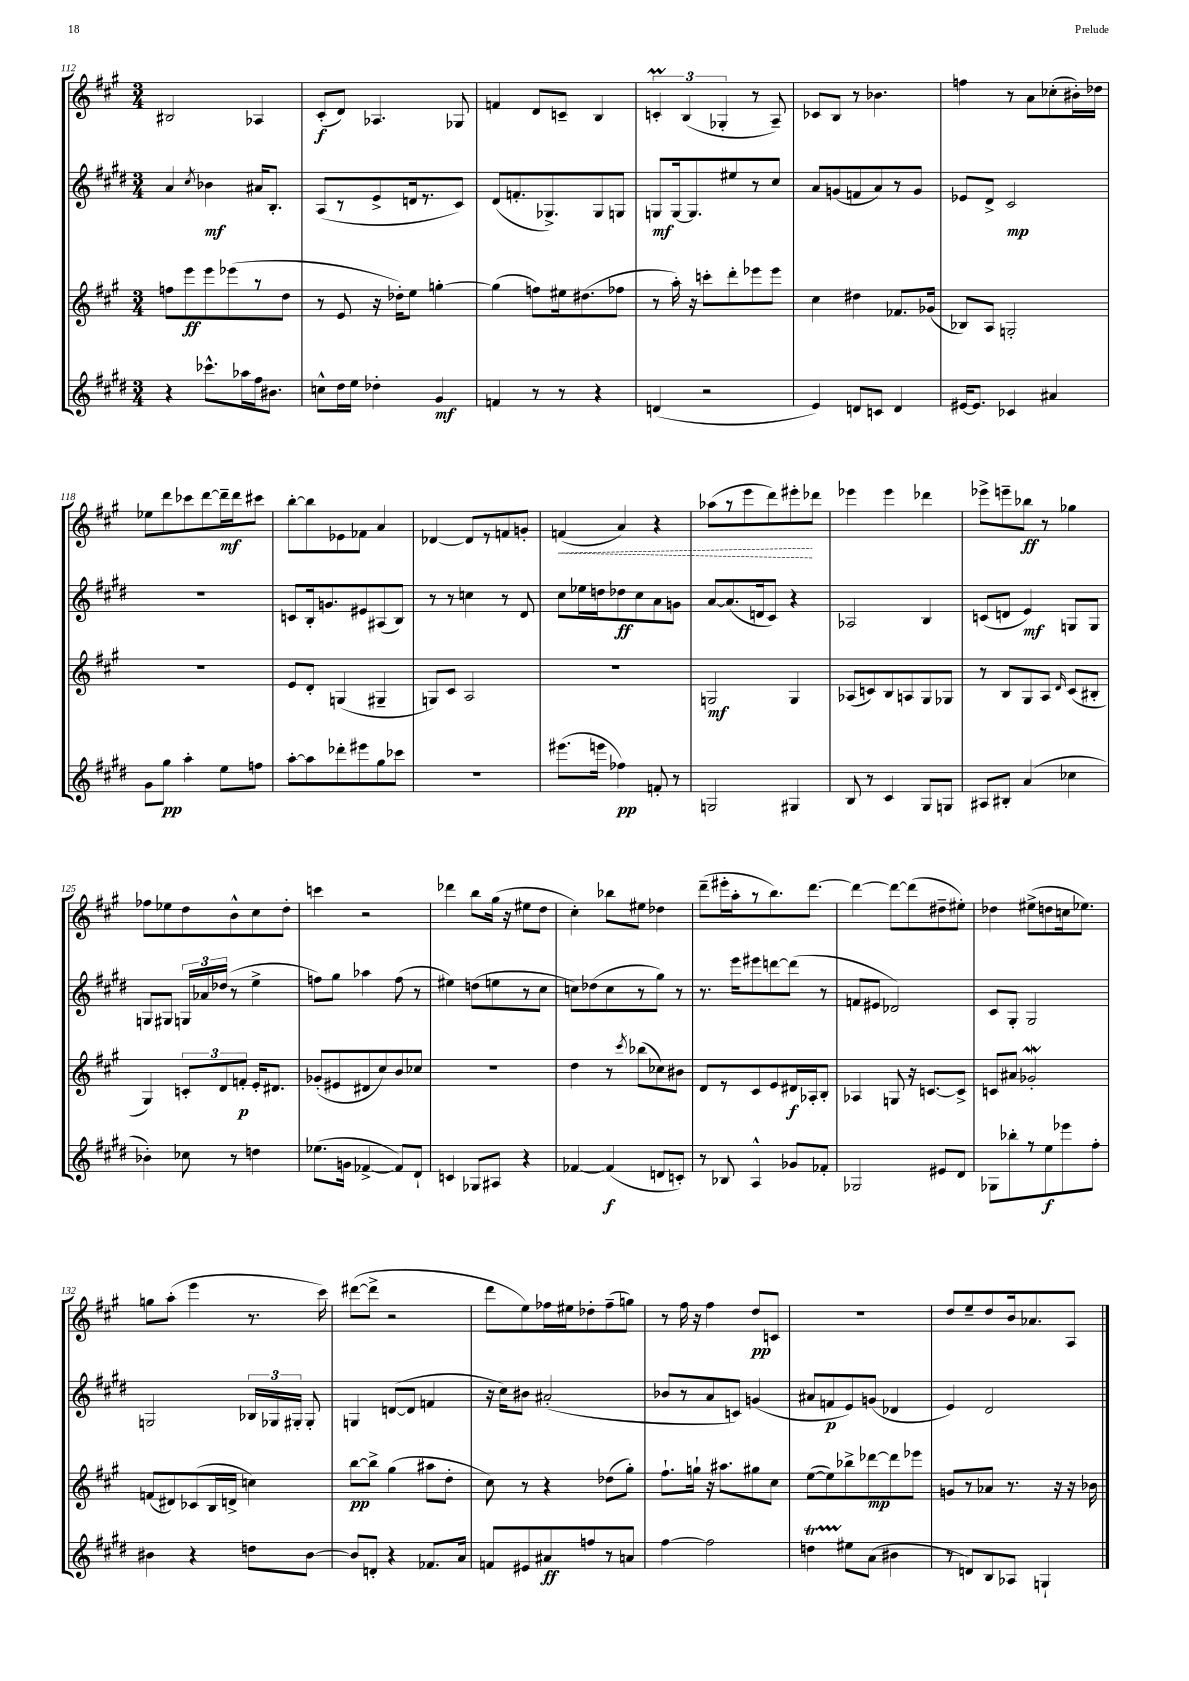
<<
\new StaffGroup <<
\new Staff = "s0" {
    \clef treble \key a \major \numericTimeSignature \time 3/4
    \autoBeamOff bis2 aes4 |
    cis'8[-.\f( d'8]) aes4. ges8 |
    f'4 d'8[ c'8]-- b4 |
    \tuplet 3/2 { c'4-.\prall b4( ges4-. } r8 a8--) |
    ces'8[ b8] r8 bes'4. |
    f''4 r8 a'8[ ces''8-.( bis'16-.) des''16] |
    ees''8[ d'''8 ces'''8 d'''8~ d'''16--\mf d'''16 cis'''8] |
    b''8[~-. b''8 ees'8 fes'8] a'4 |
    des'4~ des'8[ r8 f'8 g'8]-. |
    \once \override Hairpin.style = #'dashed-line f'4\<( a'4) r4 |
    aes''8[( r8 e'''8 d'''8) eis'''8-.\! des'''8] |
    ees'''4 ees'''4 des'''4 |
    ees'''8[-> e'''8-- bes''8]\ff r8 ges''4 |
    fes''8[ ees''8 d''8 b'8-^ cis''8 d''8]-. |
    c'''4 r2 |
    des'''4 b''8[ gis''16]( r16 eis''8[ d''8] |
    cis''4-.) bes''8[ eis''8] des''4 |
    d'''8[--( eis'''16-. a''16-. r8 b''8.) d'''8.]~ |
    d'''4~ d'''8[~ d'''8( dis''8-- eis''8]-.) |
    des''4 eis''8[->( d''8 c''16 ees''8.]) |
    g''8[ a''8]-.( e'''4 r8. cis'''16) |
    dis'''8[~( dis'''8]-> r2 |
    d'''8[ e''8) fes''16 eis''16 des''8-. fes''8--( g''8]) |
    r8 fis''16 r16 fis''4 d''8[\pp c'8] |
    R2. |
    d''8[ e''8-- d''8 b'16 aes'8. a8] \bar "|." |
}
\new Staff = "s1" {
    \clef treble \key e \major \numericTimeSignature \time 3/4
    \autoBeamOff a'4 \acciaccatura { cis''8 } bes'4\mf ais'16[ b8.]-. |
    a8[( r8 e'8-> d'16 r8. cis'8]) |
    dis'8[( f'8.-. ges8.->) ges8 g8] |
    g8[\mf g16~ g8. eis''8 r8 cis''8] |
    a'8[ g'8( f'8 a'8) r8 g'8] |
    ees'8[ dis'8]-> cis'2\mp |
    R2. |
    c'8[ b16-. g'8. eis'8 ais8( b8]) |
    r8 r8 c''4 r8 dis'8 |
    cis''8[ ees''16 d''16 des''8\ff cis''8 a'8 g'8] |
    a'8[~ a'8.( d'16 cis'8]) r4 |
    aes2 b4 |
    c'8[( d'8] e'4\mf) g8[ g8] |
    g8[ gis8] \tuplet 3/2 { g16[ aes'16 des''16]( } r8 e''4-> |
    f''8[) gis''8] aes''4 f''8( r8 |
    eis''4) d''8[( e''8 r8 cis''8] |
    c''8[) des''8( c''8 r8 gis''8]) r8 |
    r8. e'''16[ eis'''8 d'''8~ d'''8]( r8 |
    f'8[ eis'8] des'2) |
    cis'8[ gis8]-. gis2 |
    g2 \tuplet 3/2 { bes16[ ges16 gis16]-. } gis8-. |
    g4 d'8[~( d'8] f'4 |
    r16 cis''16[) bis'8] ais'2-.( |
    bes'8[ r8 a'8 c'8]) g'4( |
    ais'8[ f'8\p e'8) g'8]( des'4 |
    e'4) dis'2 \bar "|." |
}
\new Staff = "s2" {
    \clef treble \key a \major \numericTimeSignature \time 3/4
    \autoBeamOff f''8[ e'''8\ff e'''8 ees'''8( r8 d''8] |
    r8 e'8 r16 des''16[-.) e''8] g''4~-. |
    g''4( f''8[) eis''16 dis''8.( fes''8] |
    r8 a''16-.) r16 c'''8[-. d'''8-. ees'''8 ees'''8] |
    cis''4 dis''4 fes'8.[ ges'16]( |
    bes8[) a8] g2-. |
    R2. |
    e'8[ d'8]-. g4( gis4-- |
    g8[) cis'8] a2 |
    R2. |
    g2\mf g4 |
    aes8[( c'8) b8 a8 gis8 ges8] |
    r8 b8[ gis8 a8] \grace { d'16 } cis'8[( bis8]-. |
    gis4) \tuplet 3/2 { c'8[-. d'8 f'8]-.\p } e'16[-. dis'8.] |
    ges'8[-.( eis'8 dis'8 cis''8) b'8 ces''8] |
    R2. |
    d''4 r8 \acciaccatura { cis'''8 } bes''8[( ces''8) bis'8] |
    d'8[ r8 cis'8 e'8 dis'16\f aes16-. b8]-. |
    aes4 g8 r16 c'8.[~ c'8]-> |
    c'8[ ais'8] ges'2-.\mordent |
    f'8[( dis'8) ces'8( b16 d'16]-> c''4) |
    b''8[~\pp b''8]-> gis''4( ais''8[ d''8]-. |
    cis''8) r8 r4 des''8[( gis''8]-.) |
    fis''8.[-! g''16]-! r16 ais''8.[ gis''8 cis''8] |
    e''8[~( e''8) bes''8-> des'''8~\mp des'''8 ees'''8] |
    g'8[ r8 aes'8] r8. r16 r16 bes'16 \bar "|." |
}
\new Staff = "s3" {
    \clef treble \key e \major \numericTimeSignature \time 3/4
    \autoBeamOff r4 ces'''8.[-^ aes''16 fis''16 bis'8.] |
    c''8[-^ dis''16 e''16] des''4-. gis'4\mf |
    f'4 r8 r8 r4 |
    d'4( r2 |
    e'4) d'8[ c'8] d'4 |
    eis'16[~ eis'8.] ces'4 ais'4 |
    gis'8[ gis''8]\pp a''4-. e''8[ f''8] |
    a''8[~-. a''8 des'''8-. eis'''8 gis''8 ces'''8] |
    R2. |
    eis'''8.[( e'''16] fes''4\pp) f'8-. r8 |
    g2 gis4 |
    b8 r8 cis'4 gis8[ g8] |
    ais8[ bis8]-. a'4( ces''4 |
    bes'4-.) ces''8 r8 d''4 |
    ees''8.[( g'16] fes'4~-> fes'8[) dis'8]-! |
    c'4 ges8[ ais8] r4 |
    fes'4~ fes'4\f( d'8[ c'8]-.) |
    r8 bes8 a4-^ ges'8[ fes'8]-. |
    ges2 eis'8[ dis'8] |
    ges8[ bes''8-. r8 e''8\f ees'''8 fis''8]-. |
    bis'4 r4 d''8[ bis'8]~ |
    bis'8[ d'8]-. r4 fes'8.[ a'16] |
    f'8[ eis'8 ais'8\ff f''8 r8 a'8] |
    fis''4~ fis''2 |
    d''4\startTrillSpan eis''8[\stopTrillSpan a'8]( bis'4 |
    r8 d'8[) b8 aes8] g4-! \bar "|." |
}
>>
>>
\layout { \context { \Score currentBarNumber = #112 } }
